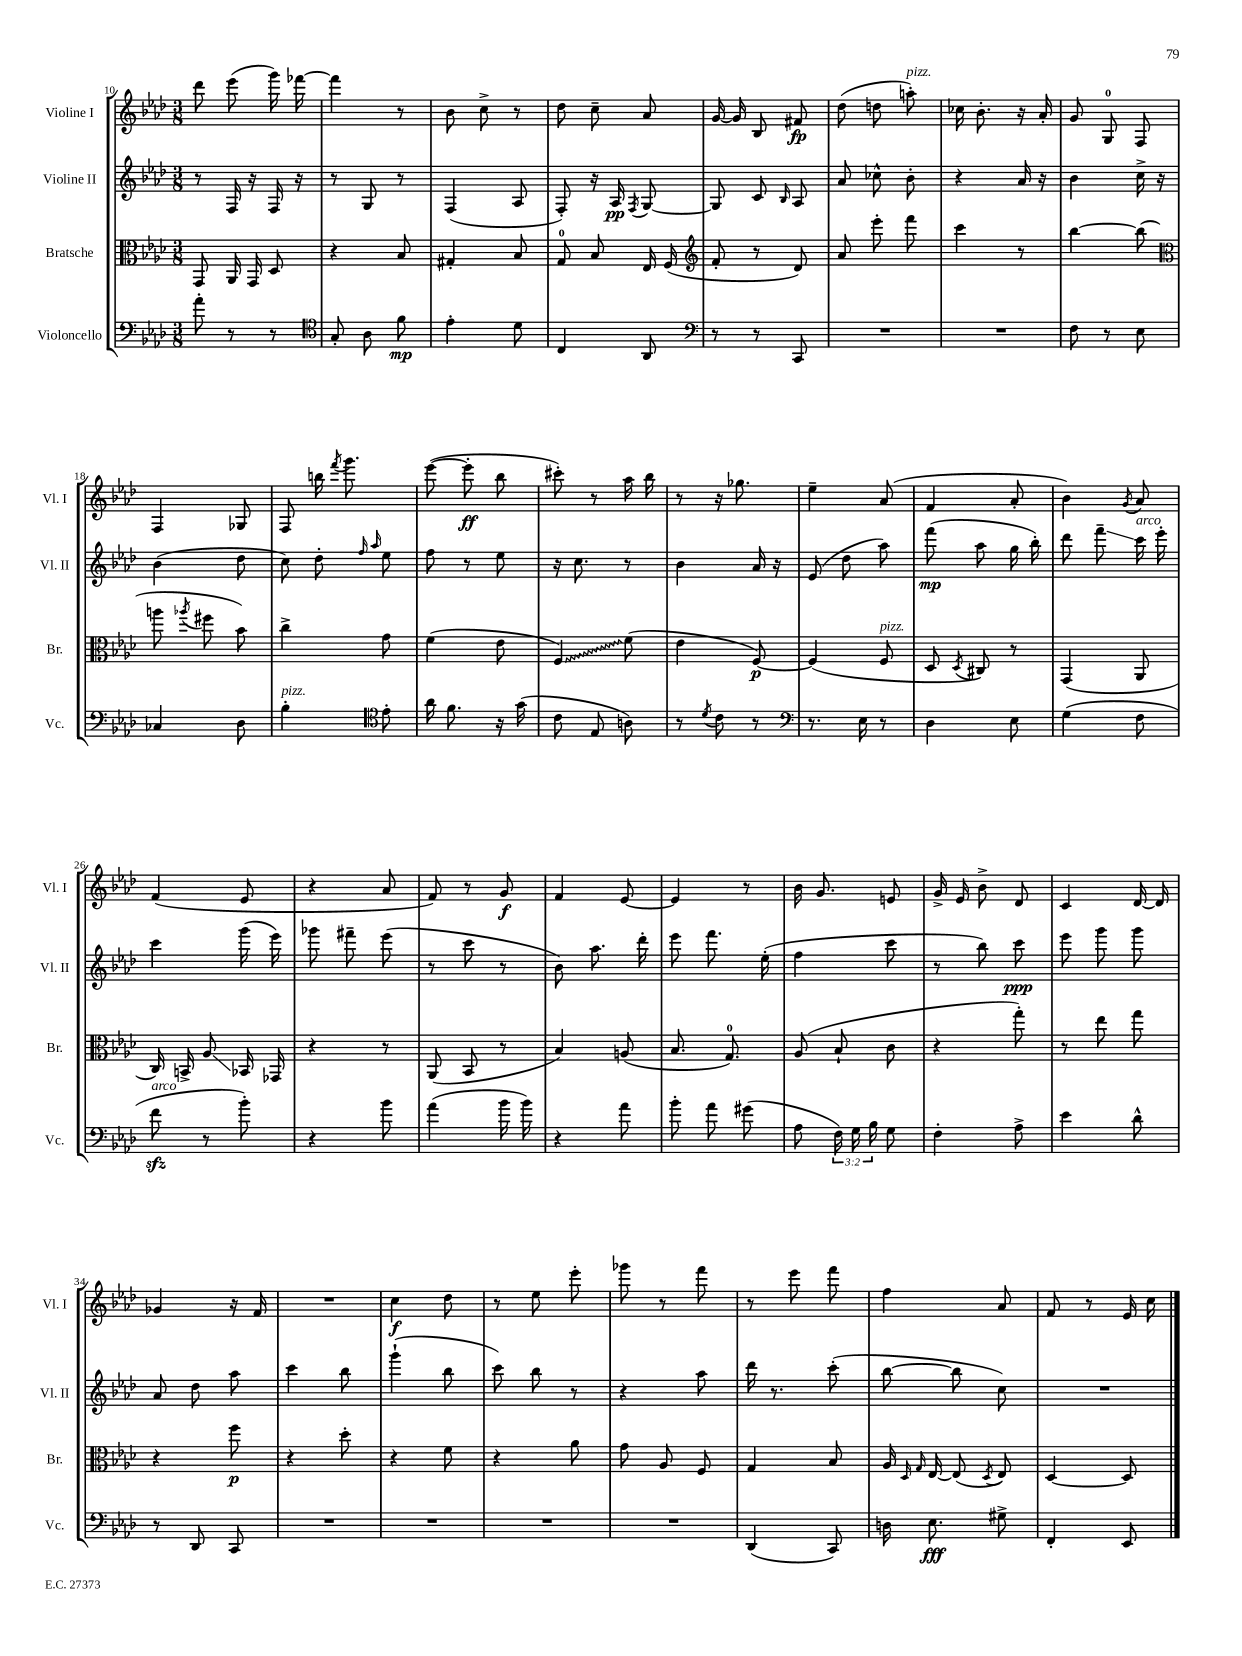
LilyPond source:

<<
\new StaffGroup <<
\new Staff = "s0" \with { instrumentName = "Violine I" shortInstrumentName = "Vl. I" } {
    \clef treble \key aes \major \numericTimeSignature \time 3/8
    \autoBeamOff des'''8 ees'''8( g'''16) fes'''16~ |
    fes'''4 r8 |
    bes'8 c''8-> r8 |
    des''8 c''8-- aes'8 |
    g'16~ g'16 bes8 fis'8\fp |
    des''8( d''8 a''8-.^\markup { \italic "pizz." }) |
    ces''16 bes'8.-. r16 aes'16-. |
    g'8 g8-0 f8 |
    f4 ges8 |
    f8 b''16 \acciaccatura { f'''8 } g'''8. |
    ees'''8~( ees'''8-.\ff bes''8 |
    cis'''8-.) r8 aes''16 bes''16 |
    r8 r16 ges''8. |
    ees''4-- aes'8( |
    f'4 aes'8-. |
    bes'4) \acciaccatura { g'8 } aes'8 |
    f'4( ees'8 |
    r4 aes'8 |
    f'8) r8 g'8\f |
    f'4 ees'8~ |
    ees'4 r8 |
    bes'16 g'8. e'8 |
    g'16-> ees'16 bes'8-> des'8 |
    c'4 des'16~ des'16 |
    ges'4 r16 f'16 |
    R4. |
    c''4\f des''8 |
    r8 ees''8 ees'''8-. |
    ges'''8 r8 f'''8 |
    r8 ees'''8 f'''8 |
    f''4 aes'8 |
    f'8 r8 ees'16 c''16 \bar "|." |
}
\new Staff = "s1" \with { instrumentName = "Violine II" shortInstrumentName = "Vl. II" } {
    \clef treble \key aes \major \numericTimeSignature \time 3/8
    \autoBeamOff r8 f16 r16 f16 r16 |
    r8 g8 r8 |
    f4( aes8 |
    f8-.) r16 aes16\pp \acciaccatura { f8 } g8~ |
    g8 c'8 \grace { bes16 } aes8 |
    aes'8 ces''8-^ bes'8-. |
    r4 aes'16 r16 |
    bes'4 c''16-> r16 |
    bes'4( des''8 |
    c''8) des''8-. \grace { f''16 aes''16 } ees''8 |
    f''8 r8 ees''8 |
    r16 c''8. r8 |
    bes'4 aes'16 r16 |
    ees'8( des''8 aes''8) |
    f'''8\mp( aes''8 g''16 bes''16-.) |
    des'''8 f'''8--\glissando c'''16^\markup { \italic "arco" } ees'''16-. |
    c'''4 g'''16( ees'''16) |
    ges'''8 fis'''8-- ees'''8( |
    r8 c'''8 r8 |
    bes'8) aes''8. des'''16-. |
    ees'''8 f'''8. ees''16-.( |
    f''4 c'''8 |
    r8 bes''8) c'''8\ppp |
    ees'''8 g'''8 g'''8 |
    aes'8 des''8 aes''8 |
    c'''4 bes''8 |
    g'''4-!( bes''8 |
    c'''8) bes''8 r8 |
    r4 aes''8 |
    des'''16 r8. c'''8-.( |
    bes''8~ bes''8 c''8) |
    R4. \bar "|." |
}
\new Staff = "s2" \with { instrumentName = "Bratsche" shortInstrumentName = "Br." } {
    \clef alto \key aes \major \numericTimeSignature \time 3/8
    \autoBeamOff g,8 aes,16 g,16 des8 |
    r4 bes8 |
    gis4-. bes8 |
    g8-0 bes8 ees16 f16( |
    \clef treble f'8-. r8 des'8) |
    aes'8 ees'''8-. f'''8 |
    c'''4 r8 |
    bes''4~ bes''8( |
    \clef alto a''8 \acciaccatura { aes''8 } fis''8 bes'8) |
    c''4-> g'8 |
    f'4( ees'8 |
    \once \override Glissando.style = #'zigzag f4\glissando) f'8( |
    ees'4 f8~\p) |
    f4( f8^\markup { \italic "pizz." } |
    des8 \acciaccatura { des8 } cis8) r8 |
    g,4( aes,8 |
    c16) b,16-> aes8\glissando bes,16 ges,16 |
    r4 r8 |
    aes,8( bes,8 r8 |
    bes4) a8( |
    bes8. g8.-0) |
    aes8( bes8-! c'8 |
    r4 g''8-.) |
    r8 ees''8 g''8 |
    r4 f''8\p |
    r4 des''8-. |
    r4 f'8 |
    r4 aes'8 |
    g'8 aes8 f8 |
    g4 bes8 |
    aes16 \grace { des16 g16 } ees16~ ees8( \acciaccatura { des8 } ees8) |
    des4~ des8 \bar "|." |
}
\new Staff = "s3" \with { instrumentName = "Violoncello" shortInstrumentName = "Vc." } {
    \clef bass \key aes \major \numericTimeSignature \time 3/8 \override Staff.TupletNumber.text = #tuplet-number::calc-fraction-text
    \autoBeamOff aes'8-. r8 r8 |
    \clef tenor g8-. aes8 f'8\mp |
    ees'4-. des'8 |
    c4 aes,8 |
    \clef bass r8 r8 c,8 |
    R4. |
    R4. |
    f8 r8 ees8 |
    ces4 des8 |
    bes4-.^\markup { \italic "pizz." } \clef tenor ees'8-. |
    aes'16 f'8. r16 g'16( |
    c'8 ees8 a8) |
    r8 \acciaccatura { des'8 } c'8 r8 |
    \clef bass r8. ees16 r8 |
    des4 ees8 |
    g4( f8 |
    f'8\sfz^\markup { \italic "arco" } r8 bes'8-.) |
    r4 bes'8 |
    aes'4( bes'16 bes'16) |
    r4 aes'8 |
    bes'8-. aes'8 gis'8( |
    aes8 \tuplet 3/2 { f16) g16 bes16 } g8 |
    f4-. aes8-> |
    ees'4 des'8-^ |
    r8 des,8 c,8 |
    R4. |
    R4. |
    R4. |
    R4. |
    des,4( c,8) |
    d16 ees8.\fff gis8-> |
    f,4-. ees,8 \bar "|." |
}
>>
>>
\layout { \context { \Score currentBarNumber = #10 } }
